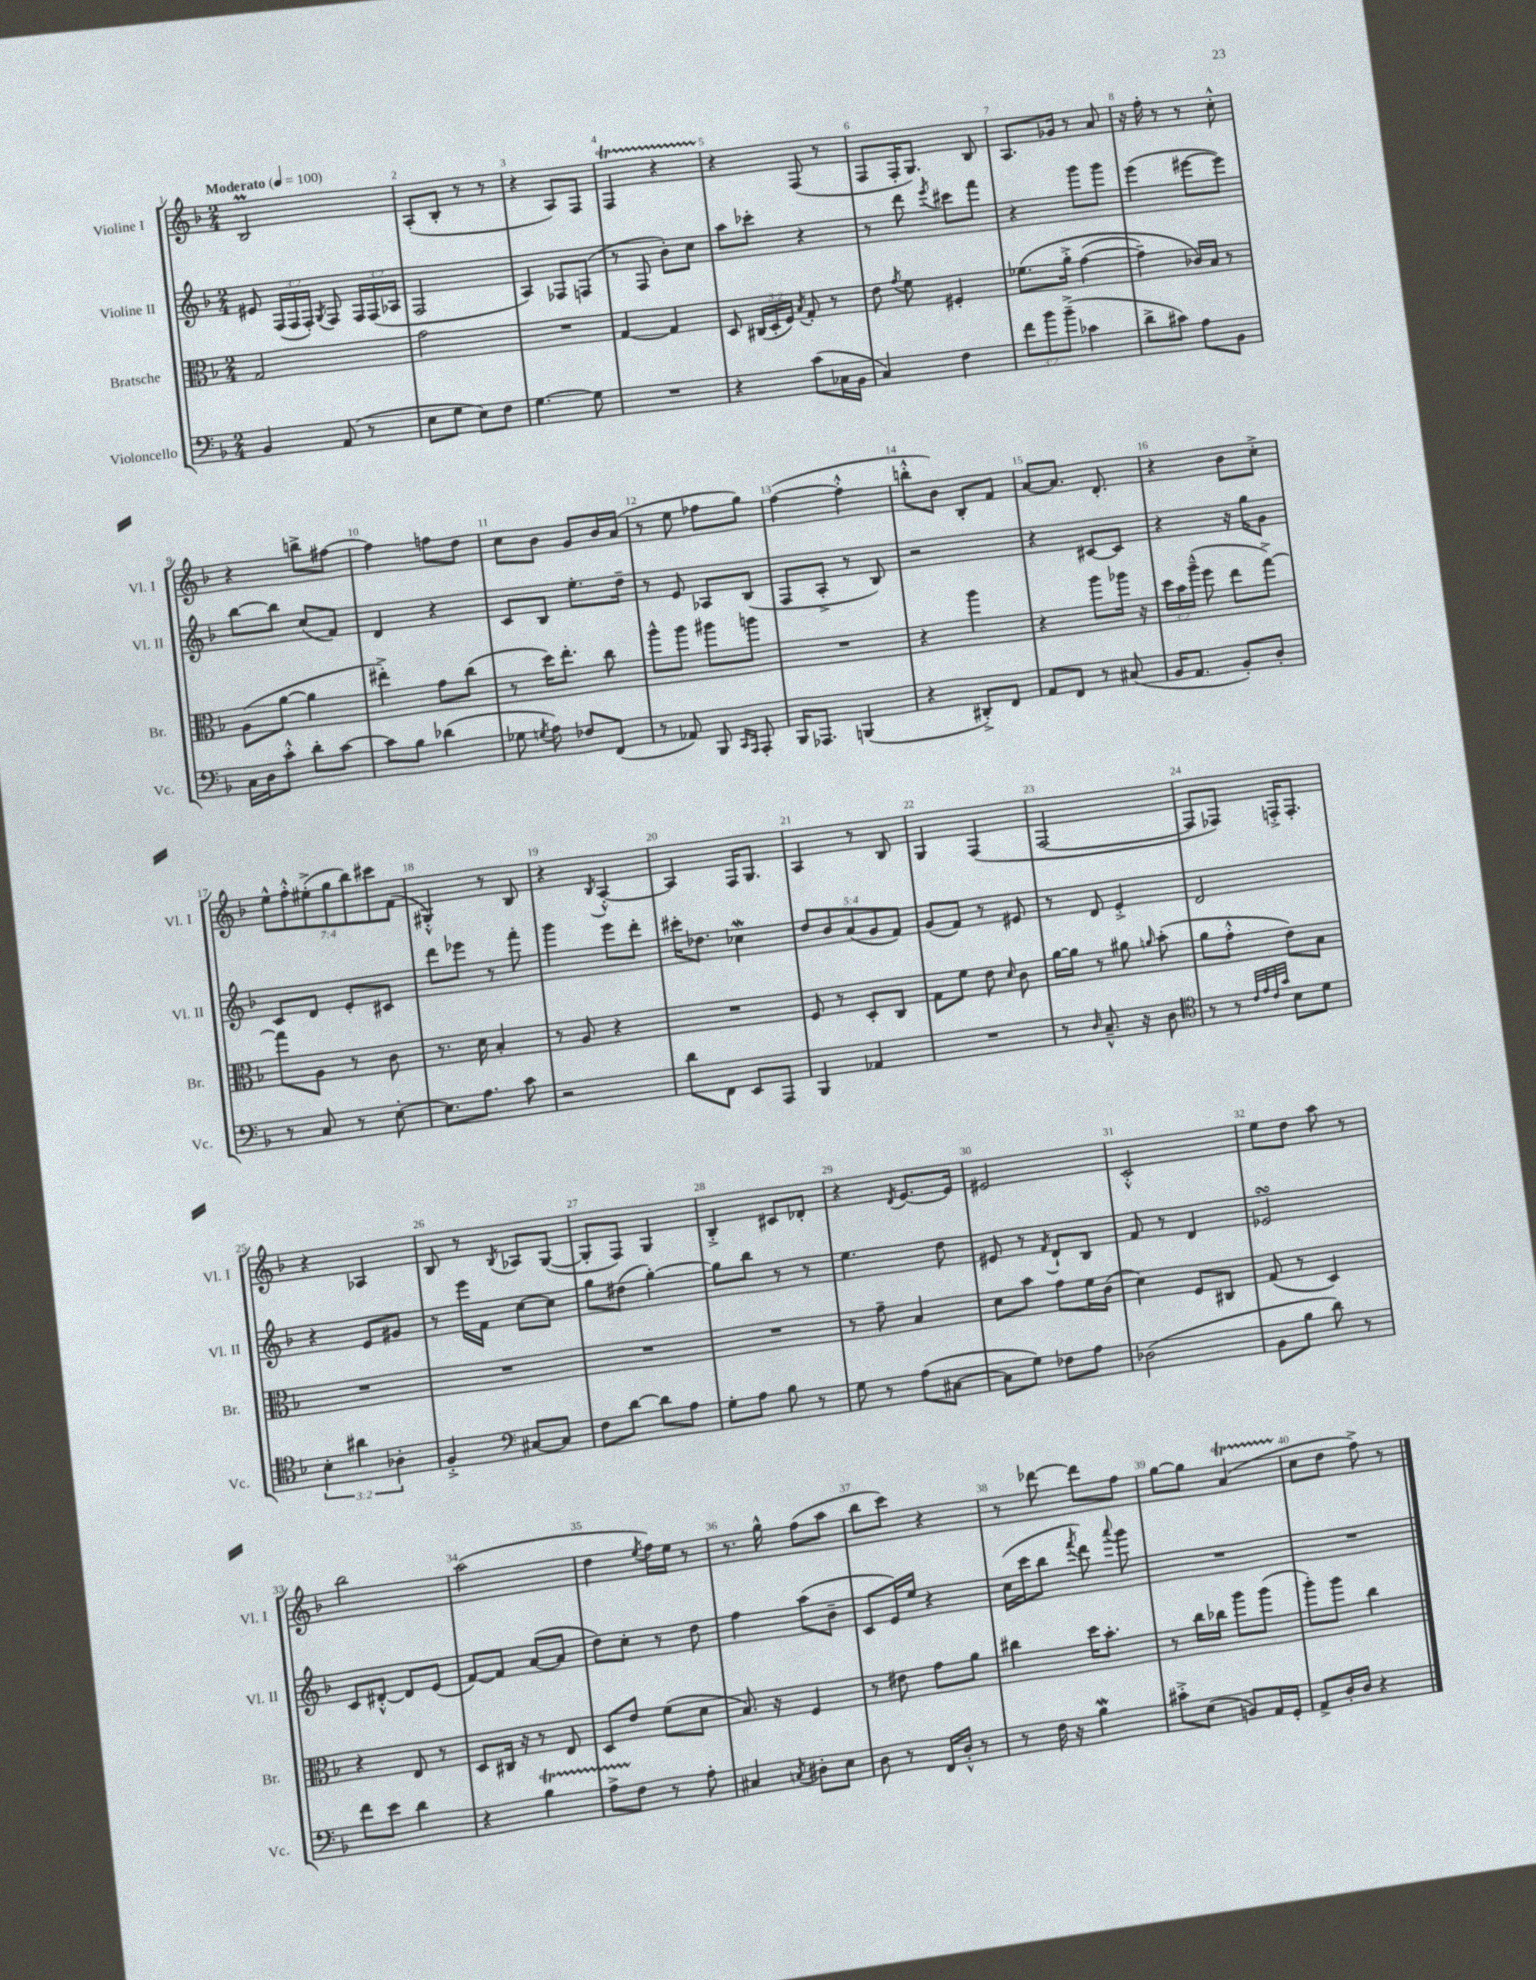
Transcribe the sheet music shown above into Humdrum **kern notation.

**kern	**kern	**kern	**kern
*staff4	*staff3	*staff2	*staff1
*clefF4	*clefC3	*clefG2	*clefG2
*k[b-]	*k[b-]	*k[b-]	*k[b-]
*M2/4	*M2/4	*M2/4	*M2/4
*MM100	*MM100	*MM100	*MM100
4BB-/	2G/	8e#/	2B-/
.	.	(24F/LL	.
.	.	24F/	.
.	.	24F'/JJ)	.
.	.	8qG/	.
(8AA/	.	8F/	.
8r	.	24F/LL	.
.	.	(24F/	.
.	.	24A-/JJ	.
=	=	=	=
8E\L	2g\	2F/	(8A'/L
8G\J	.	.	8B-'/J
8E\L)	.	.	8r
8F\J	.	.	8r
=	=	=	=
[4.G\	2r	4A/)	4r
.	.	8F-/L	8A/L)
8G\]	.	(8F/J	8F/J
=	=	=	=
2r	[4G/	8r	4F/
.	.	8F/	.
.	4G/]	8b-'\L)	4r
.	.	8cc\J	.
=	=	=	=
4r	8D/	8aa\L	4r
.	(24C#/LL	8ccc-'\J	.
.	24D'/	.	.
.	24F/JJ)	.	.
.	8qB-/	.	.
(8c\L	8G'/	4r	(8F/
16C-\L	8r	.	8r
16BB-\JJ	.	.	.
=	=	=	=
4C/)	8e\	8r	8F/L
.	8qg/	.	.
.	8f\	8ddd\	16F'/K
.	.	.	8.G/J)
.	.	8qeee/	.
4F\	4F#'/	8ccc#\L	.
.	.	8fff\J	8B-/
=	=	=	=
12f\L	&(8.f-\L	4r	8.A/L
12b-\	.	.	.
(12b-~^\J	.	.	.
.	16a'^\Jk	.	16g-/Jk
4c-\	([4g\	8ggg\L	8r
.	.	8ggg\J	8a/
=	=	=	=
8d^\L	4g~\])	(4eee\	16r
.	.	.	16ff'\
8c#\J)	.	.	8r
8A\L	16c-/LL&)	[8eee#\L	8r
.	16B-/JJ	.	.
8BB-\J	8r	8eee#\]J)	8cc'^^\
=	=	=	=
16C\LL	(8A\L	[8bb-\L	4r
16D\J	.	.	.
8c'^^\J	[8a\J	8bb-\]J	.
8d'\L	4a\]	(8cc/L	8bb^\L
[8c\J	.	8f/J)	[8ff#\J
=	=	=	=
8c\]L	4ee#'^\)	4d/	4ff#\]
8B-\J	.	.	.
(4d-\	8g\L	4r	8ff\L
.	(8cc\J	.	8dd\J
=	=	=	=
8G-\	8r	8c/L	8cc\L
8qG/	.	.	.
8A\)	16dd\LK)	8B-/J	8b-\J
.	8.ee'\J	.	.
8F-/L	.	8.ee'\L	8g/L
(8FF/J	8cc\	.	16b-/L
.	.	16dd~\Jk	(16a/JJ
=	=	=	=
8r	8aa^^\L	8r	8r
8AA-/)	8aa\J	8e/	8ee\
8BBB-/	8aa#\L	8A-/L	8ff-\L
16qqCC/LL	.	.	.
16qqAAA/JJ	.	.	.
8AAA'/	8aa\J	(8B-/J	8gg\J)
=	=	=	=
16BBB-/LK	2r	8F/L	([4ff\
8.AAA-/J	.	.	.
.	.	8A'^/J	.
(4BBB/	.	8r	4ff'^^\]
.	.	8B-/)	.
=	=	=	=
4r	4r	2r	8bb'^^\L
.	.	.	8b-\J)
8DD#'^/L)	4aa\	.	8B-'/L
8FF/J	.	.	8f/J
=	=	=	=
8AA/L	4r	4r	[8a/L
8FF/J	.	.	8.a/]J
8r	8aa\L	[8c#/L	.
.	.	.	8.d'/
(8C#/	16aa-\Jk	8c#/]J	.
.	16r	.	.
=	=	=	=
16BB-/LK	24dd\LL	4r	4r
.	24b-\	.	.
8.AA/J	.	.	.
.	(24aa~^^\JJ	.	.
.	8ff\	.	.
8BB-'/L)	8ee\L	16r	8b-\L
.	.	16gg\LK	.
8D'/J	[8gg^\J)	8g\J	8cc'^\J
=	=	=	=
8r	8gg\]L	8c/L	14ee^^\L
.	.	.	14ff'^^\
8C/	8A\J	8d/J	.
.	.	.	(14ee#'^\
.	.	.	14gg\
8r	8r	8e'/L	.
.	.	.	14bb-\)
.	.	.	14ccc#\
[8E'\	8c\	8c#/J	.
.	.	.	(14f\J
=	=	=	=
8.E\]L	8.r	8ddd\L	4G#'^^/)
.	.	8eee-\J	.
8.A\J	16d\	.	.
.	4B-'/	8r	8r
8c\	.	8fff'\	8B-/
=	=	=	=
2r	8r	4ggg\	4r
.	8A/	.	.
.	.	.	8qB-/
.	4r	8eee\L	[4A'^^/
.	.	8ddd'\J	.
=	=	=	=
8d\L	2r	16ccc#'\LK	4A/]
.	.	8.dd-\J	.
8FF\J	.	.	.
8EE/L	.	4cc-\	16F/LK
.	.	.	8.G/J
8AAA/J	.	.	.
=	=	=	=
4BBB-/	8F/	10dd/L	4A/
.	.	10b-/	.
.	8r	.	.
.	.	(10a/	.
4AA-/	8D'/L	.	8r
.	.	10g/	.
.	8C/J	.	8B-/
.	.	10f/J)	.
=	=	=	=
2r	8G\L	(8g/L	4G/
.	8f\J	8f/J)	.
.	8e\	8r	(4F/
.	16qqd/	.	.
.	8c\	8e#/	.
=	=	=	=
8r	[16a\LL	8r	[2F/
.	16a\]JJ	.	.
16qqD/	.	.	.
8.C~^^/	8r	8d/	.
.	8a#\	4e'^/	.
16r	.	.	.
.	16qqa/	.	.
8D\	(8b-'\	.	.
=	=	=	=
*clefC4	*	*	*
8r	8a\L	2d/	8F/]L
8r	8g'^^\J	.	8F-/J)
32qqc/LLL	.	.	.
32qqe/	.	.	.
32qqc/	.	.	.
32qqg/JJJ	.	.	.
8B-\L	8e\L)	.	16F'^/LK
.	.	.	8.F'/J
8d\J	8B-\J	.	.
=	=	=	=
6B-'\	2r	4r	4r
6a#\	.	.	.
.	.	8e/L	4A-/
6A-'\	.	.	.
.	.	8g#/J	.
=	=	=	=
4F'^/	2r	8r	8B-/
.	.	16eee\LL	8r
.	.	16f\JJ	.
*clefF4	*	*	*
.	.	.	8qB-/
[8C#/L	.	[8cc\L	8A-/L
8C#/]J	.	8cc\]J	([8G/J
=	=	=	=
8F\L	2r	8gg\L	8G'/]L
[8d\J	.	(8dd#\J	8F/J)
8d\]L	.	[4gg'\)	4G/
8A\J	.	.	.
=	=	=	=
8G'\L	2r	8gg\]L	4B-'^/
8A\J	.	8bb-\J	.
8B-\	.	8r	8c#/L
8r	.	8r	8d-'/J
=	=	=	=
8G\	8r	4.ee\	4r
8r	8g~\	.	.
.	.	.	8qd/
(8A\L	4B-/	.	[8.e/L
[8C#\J	.	8dd\	.
.	.	.	16e/]Jk
=	=	=	=
8C#\]L	8d\L	8e#/	2e#/
8G\J)	8b-\J	8r	.
.	.	8qf/	.
8F-\L	8g\L	8d`/L	.
8A\J	16f\L	8B-/J	.
.	(16c\JJ	.	.
=	=	=	=
(2D-\	4d\)	8f/	2c'^^/
.	.	8r	.
.	8F/L	4d/	.
.	8C#/J	.	.
=	=	=	=
8BB-\L	(8G/	2e-/	8ee\L
8B-\J	8r	.	8dd\J
8d\)	4D/)	.	8aa\
8r	.	.	8r
=	=	=	=
8f\L	4r	8c/L	2bb-\
8e\J	.	[8d#'^^/J	.
4d\	8E/	8d#/]L	.
.	8r	(8e/J	.
=	=	=	=
4r	8D/L	[8f/L)	(2aa\
.	16C#/Jk	8f/]J	.
.	16r	.	.
4B-\	8r	([8a/L	.
.	8E/	8a/]J	.
=	=	=	=
8A^\L	8D/L	8dd\L)	4dd\
8F\J	8e/J	8cc'\J	.
.	.	.	8qee/
8r	(8f\L	8r	16ff\LL)
.	.	.	16ee\JJ
8A'\	8d\J	8dd\	8r
=	=	=	=
4C#/	8.B-/)	4ff\	8.r
.	16r	.	16gg^^\
8qC/	.	.	.
8D#'\L	4F/	(8aa\L	(8ff\L
8E\J	.	8b-~\J	8aa\J
=	=	=	=
8D\	8r	8c/L	8bb-\L
8r	8e#\	16e/L)	8ccc\J)
.	.	16ee/JJ	.
16FF/LL	8g\L	4r	4r
16D'^^/JJ	.	.	.
8r	8a\J	.	.
=	=	=	=
8r	4cc#\	(16cc\LL	8r
.	.	16ccc\J	.
16F\	.	8bb-\J	[8ddd-\
16r	.	.	.
.	.	8qfff/	.
4B-\	16dd\LK	8ddd\)	8ddd-\]L
.	8.b-'\J	.	.
.	.	8qqaaa/	.
.	.	8ggg\	8ff\J
=	=	=	=
8c#'^\L	8r	2r	[8gg\L
(8E\J	16cc\LL	.	8gg\]J
.	16cc-\JJ	.	.
8BB/L)	8aa\L	.	(4a/
16AA/L	(8aa\J	.	.
16GG'/JJ	.	.	.
=	=	=	=
8AA^/L	8aa'\L)	2r	8cc\L
16D'/L	8aa\J	.	8dd\J
16D/JJ	.	.	.
4r	4cc\	.	8ff^\)
.	.	.	8r
==	==	==	==
*-	*-	*-	*-
